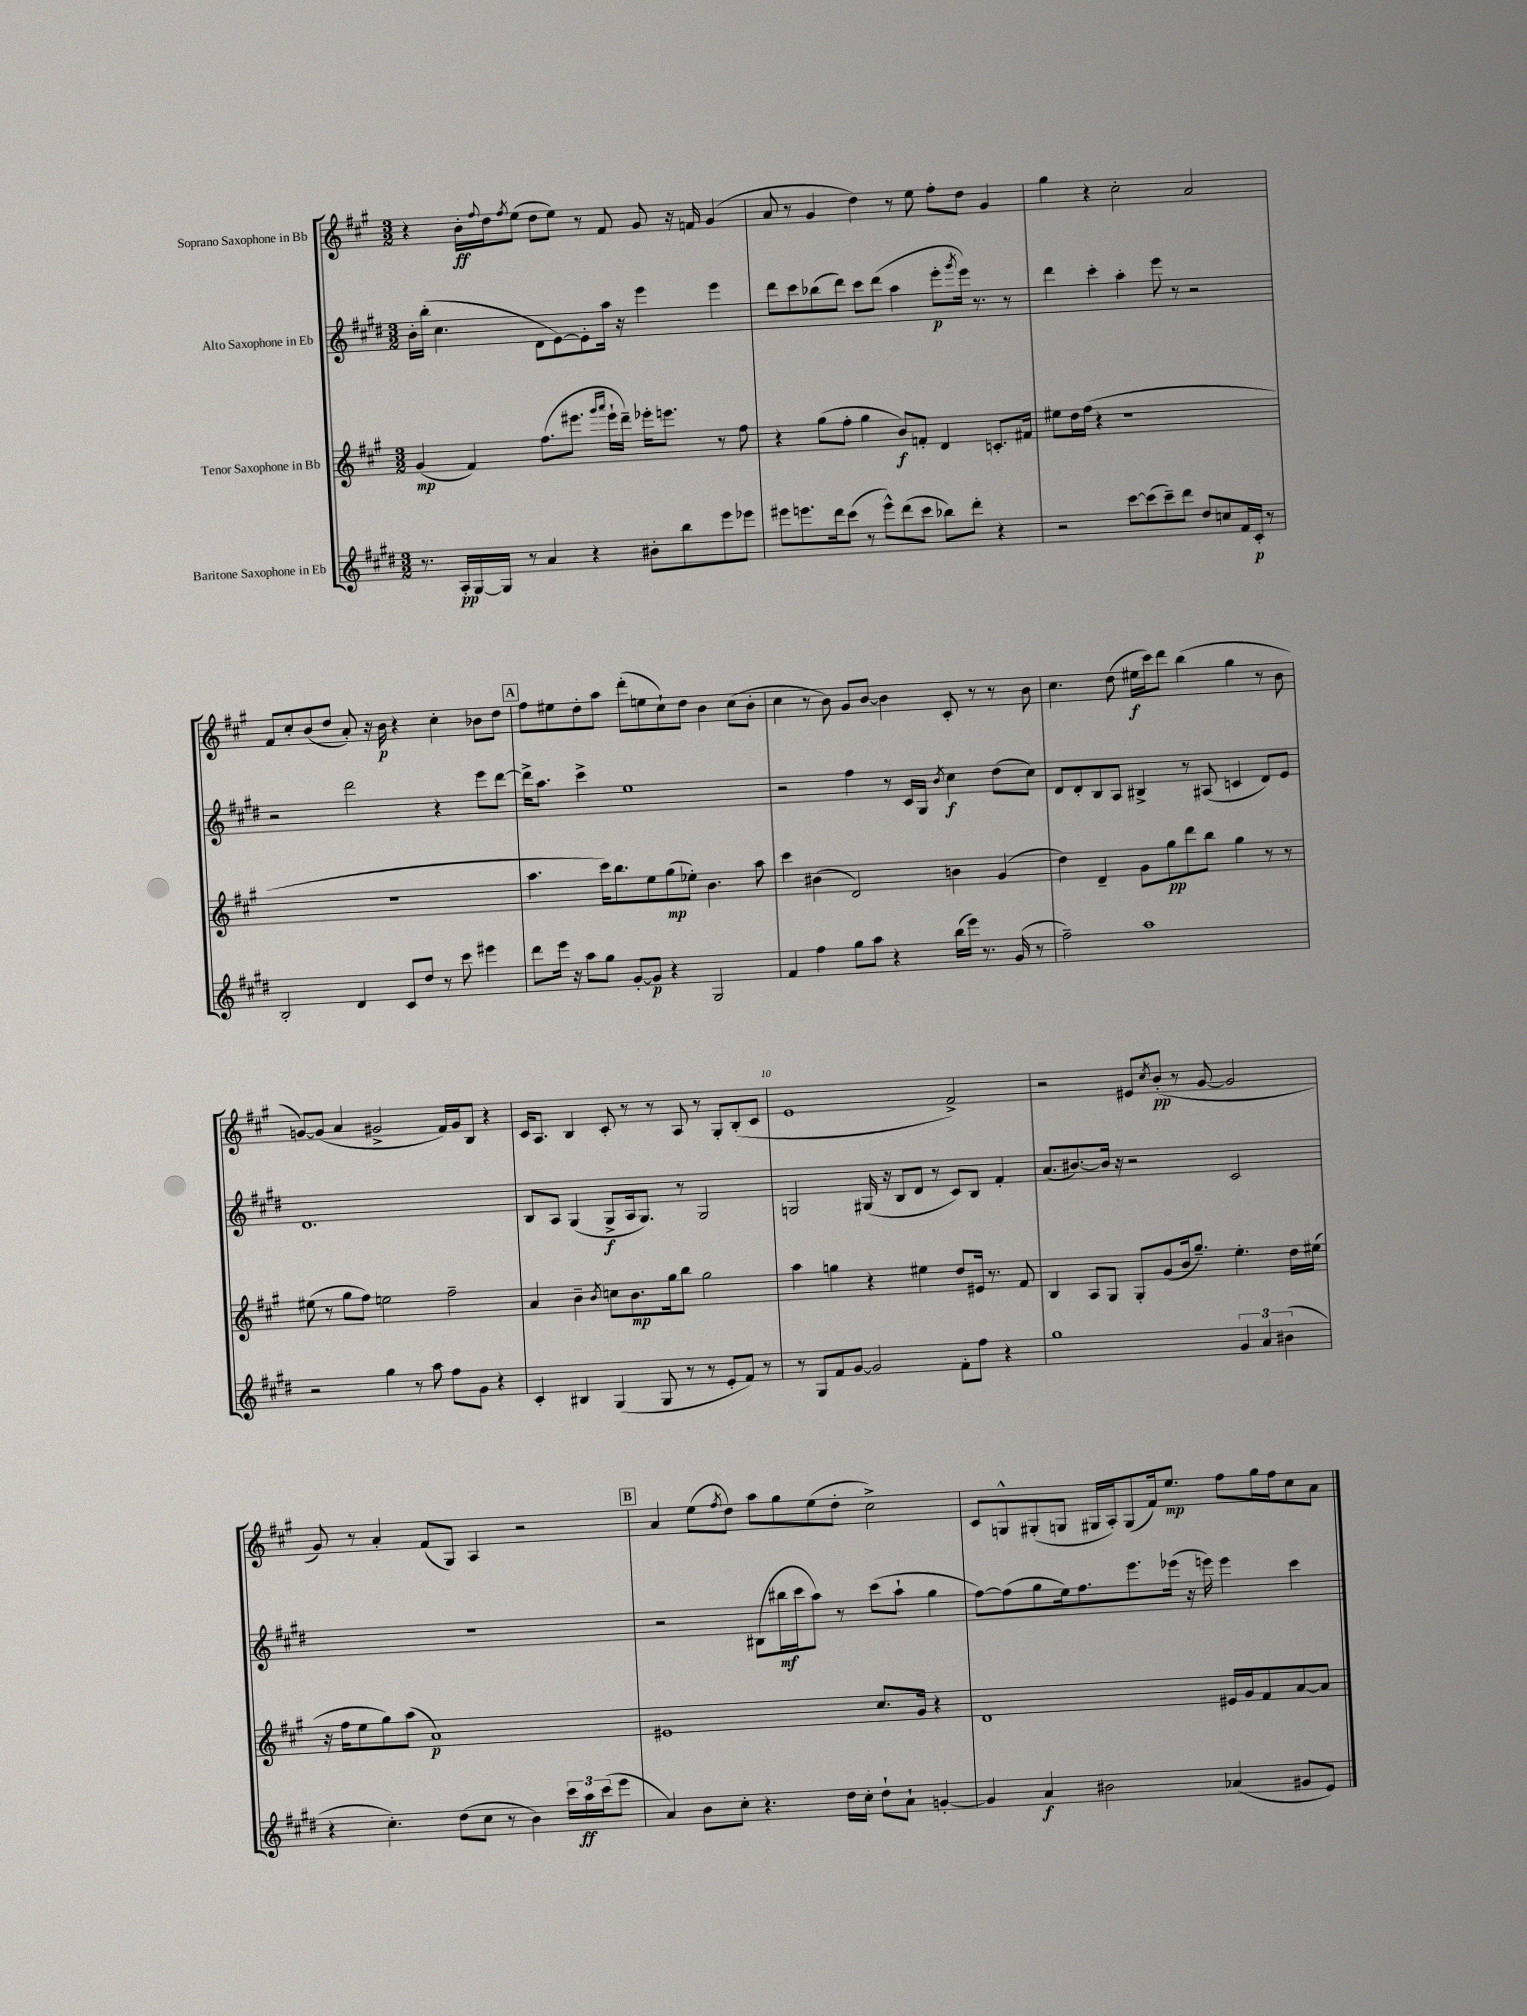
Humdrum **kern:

**kern	**kern	**kern	**kern
*staff4	*staff3	*staff2	*staff1
*clefG2	*clefG2	*clefG2	*clefG2
*k[f#c#g#d#]	*k[f#c#g#]	*k[f#c#g#d#]	*k[f#c#g#]
*M3/2	*M3/2	*M3/2	*M3/2
8.r	(4g#/	16b'\LL	4r
.	.	(16bb'\JJ	.
.	.	4.cc#\	.
16A'/LL	.	.	.
[16G#/	4f#/)	.	16b'\LL
.	.	.	8qqff#/
16G#/]JJ	.	.	16dd\J
.	.	.	8qff#/
8r	.	.	(8ee\J
4a/	(8.ff#\L	8d#\L	8dd\L
.	.	[8e\)	8ee\J)
.	8.eee#\J	.	.
4r	.	8e'\]	8r
.	16qqggg#/LL	.	.
.	16qqaaa/JJ	.	.
.	16eee#`\LL	16aa\Jk	8f#/
.	16ddd~\JJ)	16r	.
8b#'\L	16eee-'\LK	4eee\	8g#/
.	8.eee\J	.	.
8bb\	.	.	16r
.	.	.	16f/
8eee\	8r	4eee\	(4g#/
8eee-\J	8ff#\	.	.
=	=	=	=
8eee#\L	4r	8ddd#\L	8a/
8.eee\	.	8ccc#\	8r
.	(8gg#\L	(8bb-\	4g#/
16ddd#\k	.	.	.
(8ccc#\J	8ff#'\J	8ddd#\J)	.
8r	4gg#\	8ccc#\L	4dd\)
8eee^^\L)	.	(8ddd#\J	.
(8ddd#\	8b/L)	4aa\	8r
8ccc#\J	8f'/J	.	8ee\
8bb-\L)	4d/	8eee'\L	8ff#'\L
.	.	8qggg#/	.
8ddd#'\J	.	16eee\Jk)	8dd\J
.	.	8.r	.
4r	8.c'/L	.	4g#/
.	.	8r	.
.	16f#/Jk	.	.
=	=	=	=
2r	8ee#\L	4ddd#\	4gg#\
.	16dd\L	.	.
.	(16ff#\JJ	.	.
.	4r	4ccc#'\	4r
[8ccc#\L	1r	4aa'\	2cc#'\
(8ccc#\]	.	.	.
8ccc#~\)	.	8eee\	.
8ddd#\J	.	8r	.
8dd#/L	.	2r	2a/
8cc/	.	.	.
16f#/L	.	.	.
16c#'/JJ	.	.	.
8r	.	.	.
=	=	=	=
2B'/	1.r	2r	8f#/L
.	.	.	8cc#'/
.	.	.	(8b/
.	.	.	8dd/J
4d#/	.	2ddd#\	8a'/)
.	.	.	16r
.	.	.	16b\
8c#/L	.	.	4r
8dd#/J	.	.	.
8r	.	4r	4cc#'\
8ccc#\	.	.	.
4eee#\	.	8eee\L	8b-\L
.	.	[8ddd#\J	8dd\J
=	=	=	=
8ddd#\L	4.aa\	16ddd#^\]LK	8ff#\L
.	.	8.aa\J	.
16eee\Jk	.	.	8ee#\
16r	.	.	.
8aa\L	.	4ccc#^\	8dd'\
8gg#\J	16ccc#\LK)	.	8aa\J
.	8.bb\	.	.
[8g#'/L	.	1ee	(8ddd'\L
8g#/]J	8ee\	.	8ee\
4r	(8gg#\	.	8cc#`\)
.	8ee-'\J)	.	8dd\J
2G#/	4.b\	.	4b\
.	.	.	(8cc#\L
.	8aa\	.	8b'\J
=	=	=	=
4f#/	4ccc#\	2r	4cc#\
4ff#\	(4b#\	.	8r
.	.	.	8b\)
8gg#\L	2d/)	4ff#\	8g#/L
8aa\J	.	.	[8b/J
4r	.	8r	4b\]
.	.	16c#/LL	.
.	.	16G#/JJ	.
.	.	8qb/	.
(16bb\LL	4b\	4cc#\	8c#'/
16eee\JJ)	.	.	.
8.r	.	.	8r
.	(4g#/	(8dd#\L	8r
(16g#/	.	.	.
8r	.	8cc#\J)	8b\
=	=	=	=
2ff#~\)	4dd\)	8d#/L	4.cc#\
.	.	8d#'/	.
.	4d~/	8B/	.
.	.	8A/J	(8dd\
1aa	8g#\L	4B#^/	16ee#\LL
.	.	.	16ccc#\J)
.	8gg#\	.	8ddd\J
.	8ddd\	8r	(4bb\
.	8bb\J	(8A#/	.
.	4gg#\	4c/	4gg#\
.	8r	8d#/L)	8r
.	8r	8e/J	8b\
=	=	=	=
2r	(8ee#\	1.d#	[8g/L)
.	8r	.	(8g/]J
.	8gg#\L	.	4a/
.	8ff#\J)	.	.
4gg#\	2ee\	.	2g#^/
8r	.	.	.
8aa\	.	.	.
8ff#\L	2ff#~\	.	16f#/LL)
.	.	.	16g#/J
8g#\J	.	.	8B/J
4r	.	.	4r
=	=	=	=
4c#'/	4a/	8B/L	16c#/LK
.	.	.	8.A/J
.	.	8A/J	.
4B#/	4b~\	(4G#/	4B/
.	8qb/	.	.
(4G#/	8cc\L	8G#^/L	8c#'/
.	8.b\	16A/k	8r
.	.	8.G#/J)	.
8G#/	.	.	8r
.	16gg#\k	.	.
8r	8bb\J	8r	8A/
8r	2gg#\	2G#/	8r
8e'/L	.	.	8G#'/L
8f#/J)	.	.	(8B'/
8r	.	.	8c#/J
=	=	=	=
8r	4aa\	2G/	1e
8G#/L	.	.	.
8f#/	4gg\	.	.
[8g#/J	.	.	.
2g#/]	4r	(16G#/	.
.	.	16r	.
.	.	8B/L	.
.	4ee#\	8d#/J	.
.	.	8r	.
8f#'\L	8dd/L	8c#/L)	2f#^/)
8ff#\J	16e#/Jk	8B/J	.
.	8.r	.	.
4r	.	4f#'/	.
.	8f#/	.	.
=	=	=	=
1gg#	4B/	(8.a/L	2r
.	.	[8.b#/)	.
.	8A/L	.	.
.	8G#/J	16b#/]Jk	.
.	.	16r	.
.	8G#'/L	2r	8e#/L
.	.	.	8qcc#/
.	(8g#/	.	(8b'/J
.	16b/k	.	8r
.	8.gg#~/J)	.	.
.	.	.	[8g#/
6g#/	4.ee'\	2c#/	2g#/]
6a/	.	.	.
(6b#\	.	.	.
.	16dd\LL	.	.
.	(16ee#\JJ	.	.
=	=	=	=
4r	16r	1.r	8g#/)
.	16ff#\LK	.	.
.	8ee\	.	8r
4.cc#'\)	8gg#\)	.	4a'/
.	(8aa\J	.	.
.	1a)	.	(8f#/L
(8dd#\L	.	.	8G#/J)
8cc#\J	.	.	4A/
8r	.	.	.
4b\)	.	.	2r
24ccc#\LL	.	.	.
24aa\	.	.	.
(24ccc#\J	.	.	.
8eee\J	.	.	.
=	=	=	=
4a/)	1e#	2r	4a/
8b\L	.	.	(8ee\L
.	.	.	8qff#/
8cc#'\J	.	.	8dd\J)
4.r	.	(8B#\L	8aa\L
.	.	16bb#\L	8gg#\
.	.	16ccc#\J	.
.	.	8aa\J)	(8ee\
16dd#\LL	.	8r	8dd'\J
16cc#'\JJ	.	.	.
8dd#`\L	8.cc#/L	(8ccc#\L	2cc#^\)
8a`\J	.	8aa`\J	.
.	16g#/Jk	.	.
[4g'/	4r	4gg#\	.
=	=	=	=
4g/]	1d	[8ff#\L)	8c#/L
.	.	(8ff#\]	8G^^/
4a/	.	8gg#\	(8G#'/
.	.	16ee\k)	8G/J
.	.	8.ff#\	.
2b#\	.	.	16G#/LL
.	.	.	16A'/J)
.	.	8.eee\	(8G#/
.	.	.	16f#/k)
.	.	(16eee-\Jk	8.ee/J
.	.	16r	.
.	.	16eee\)	.
(4a-/	16e#/LL	4eee\	8ff#\L
.	16g#/J	.	.
.	8f#/	.	16gg#\L
.	.	.	16ff#\J
8g#/L	[8a/	4ccc#\	8cc#\
8e/J)	8a/]J	.	8a\J
==	==	==	==
*-	*-	*-	*-
